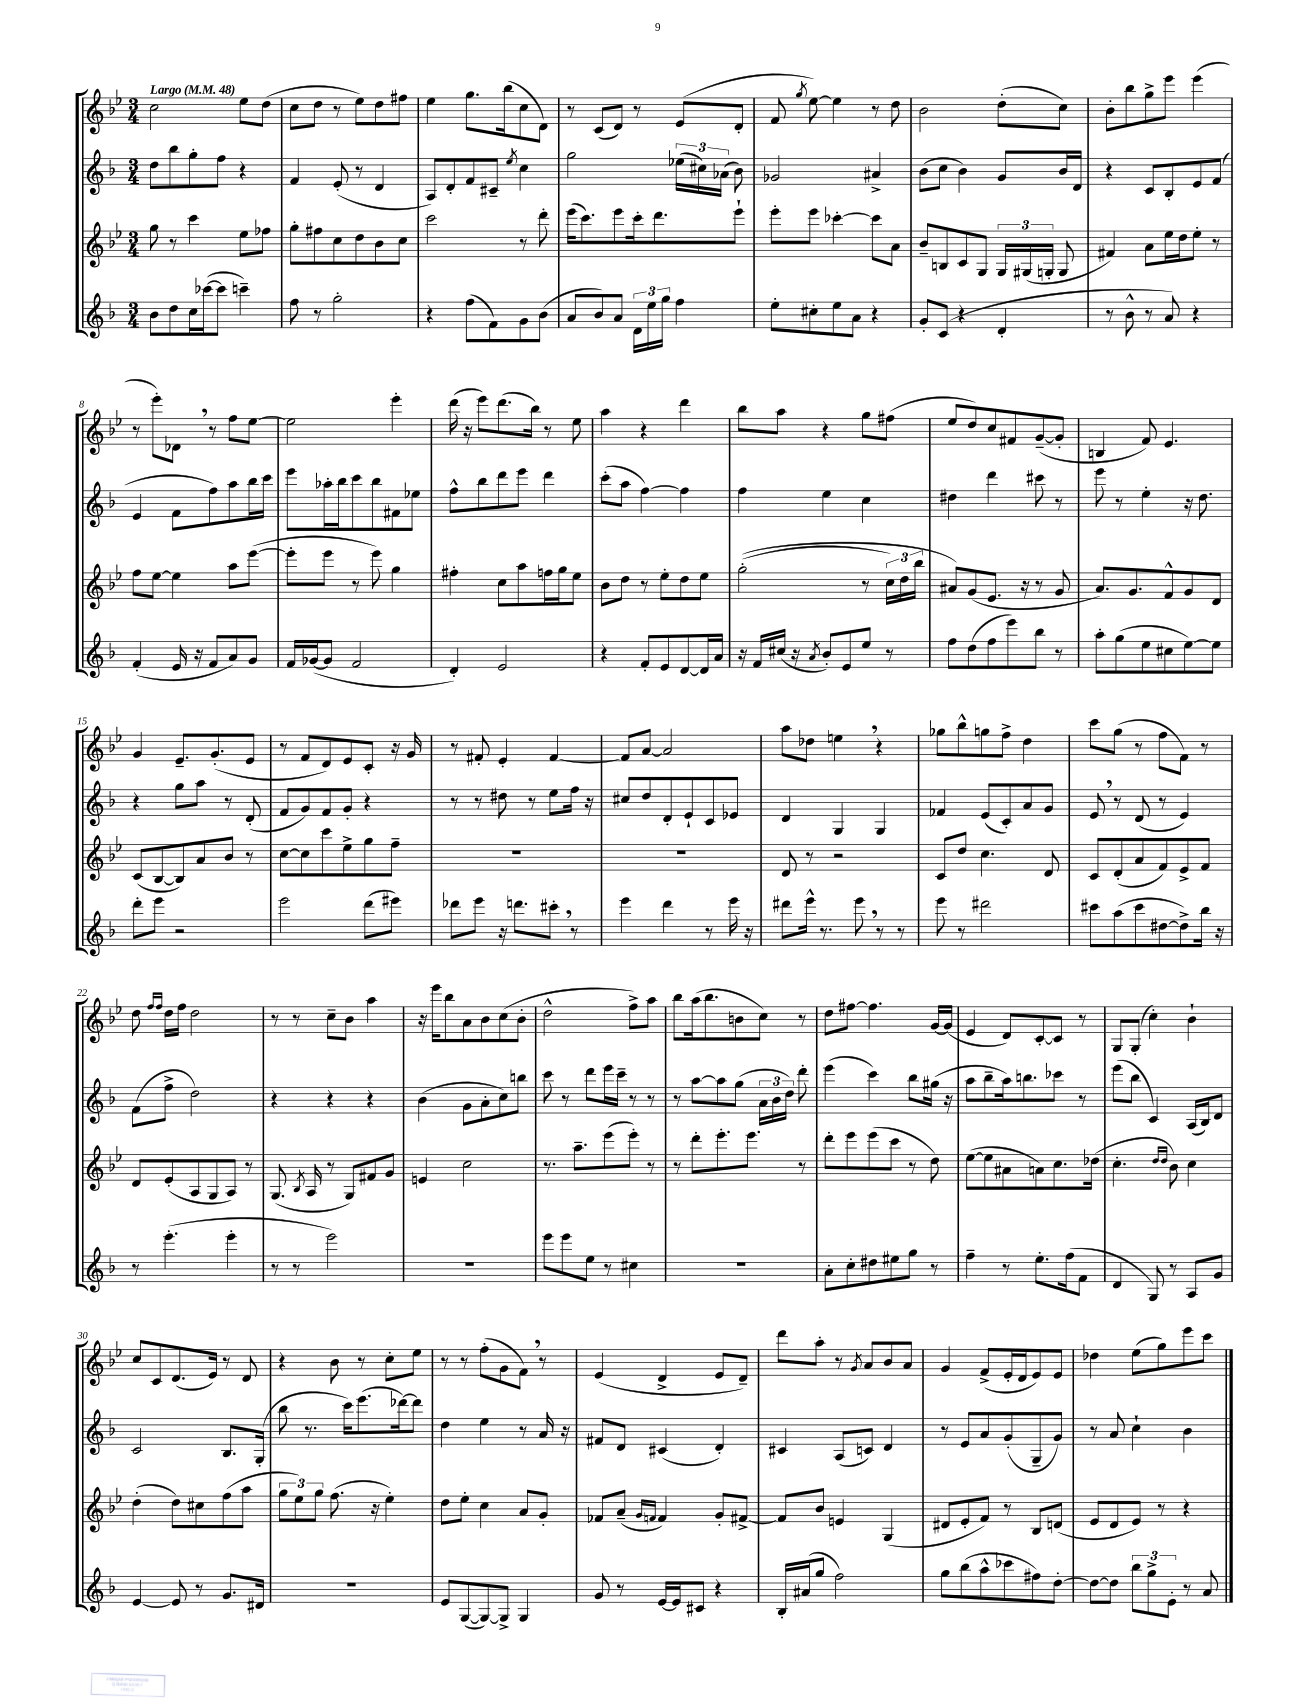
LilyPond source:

<<
\new StaffGroup <<
\new Staff = "s0" {
    \clef treble \key bes \major \numericTimeSignature \time 3/4 \tempo "Largo" 4 = 48
    \autoBeamOff c''2 ees''8[ d''8]( |
    c''8[ d''8] r8 ees''8[) d''8 fis''8] |
    ees''4 g''8.[ bes''16( c''8 d'8]) |
    r8 c'8[( d'8]) r8 ees'8[( d'8]-. |
    f'8 \acciaccatura { g''8 } ees''8~) ees''4 r8 d''8 |
    bes'2 d''8[-.( c''8]) |
    bes'8[-. bes''8 g''8-> ees'''8] ees'''4( |
    r8 ees'''8[-.) des'8] \breathe r8 f''8[ ees''8]~ |
    ees''2 ees'''4-. |
    d'''16( r16 ees'''8[) d'''8.( bes''16]) r8 ees''8 |
    a''4 r4 d'''4 |
    bes''8[ a''8] r4 g''8[ fis''8]( |
    ees''8[ d''8) c''8 fis'8 g'8~--( g'8]-. |
    b4 f'8) ees'4. |
    g'4 ees'8.[-- g'8.-.( ees'8] |
    r8 f'8[ d'8) ees'8 c'8]-. r16 g'16 |
    r8 fis'8-. ees'4-. fis'4~ |
    fis'8[ a'8]~ a'2 |
    a''8[ des''8] e''4 \breathe r4 |
    ges''8[ bes''8-^ g''8 f''8]-> d''4 |
    c'''8[ g''8]( r8 f''8[ f'8]) r8 |
    d''8 \grace { f''16[ f''16] } d''16[ f''16] d''2 |
    r8 r8 c''8[-- bes'8] a''4 |
    r16 ees'''16[ bes''8 a'8 bes'8 c''8( bes'8]-. |
    d''2-^ f''8[->) a''8] |
    bes''8[ a''16( bes''8. b'8 c''8]) r8 |
    d''8[ fis''8]~ fis''4. g'16[~ g'16]( |
    ees'4 d'8[) c'8~-. c'8] r8 |
    g8[ g8]-.( c''4-.) bes'4-! |
    c''8[ c'8 d'8.( ees'16]) r8 d'8 |
    r4 bes'8 r8 c''8[-. ees''8] |
    r8 r8 f''8[-.( g'8 f'8]) \breathe r8 |
    ees'4( d'4-> ees'8[ d'8]--) |
    d'''8[ a''8]-. r8 \acciaccatura { g'8 } a'8[ bes'8 a'8] |
    g'4 f'8[->( ees'16-. d'16 ees'8) ees'8] |
    des''4 ees''8[( g''8) ees'''8 c'''8] \bar "|." |
}
\new Staff = "s1" {
    \clef treble \key f \major \numericTimeSignature \time 3/4
    \autoBeamOff d''8[ bes''8 g''8-. f''8] r4 |
    f'4 e'8-.( r8 d'4 |
    a8[) d'8-. f'8 cis'8]-- \acciaccatura { e''8 } c''4 |
    g''2 \tuplet 3/2 { ees''16[( cis''16) aes'16]( } bes'8) |
    ges'2 ais'4-> |
    bes'8[( c''8] bes'4) g'8[ bes'16 d'16] |
    r4 c'8[ bes8-. e'8 f'8]( |
    e'4 f'8[ f''8) a''8 bes''16 c'''16] |
    e'''8[ aes''16-. bes''16 c'''8 bes''8 fis'8 ees''8] |
    f''8[-^ bes''8 d'''8 e'''8] d'''4 |
    c'''8[-.( a''8] f''4~) f''4 |
    f''4 e''4 c''4 |
    dis''4 d'''4 cis'''8 r8 |
    e'''8 r8 e''4-. r16 d''8. |
    r4 g''8[ a''8] r8 d'8-.( |
    f'8[ g'8) f'8 g'8]-. r4 |
    r8 r8 dis''8 r8 e''8[ f''16] r16 |
    cis''8[ d''8 d'8-. e'8-! c'8 ees'8] |
    d'4 g4 g4 |
    fes'4 e'8[( c'8-.) a'8 g'8] |
    e'8 \breathe r8 d'8( r8 e'4) |
    f'8[( f''8]-> d''2) |
    r4 r4 r4 |
    bes'4( g'8[ a'8-. c''8) b''8] |
    c'''8 r8 d'''8[ e'''16 c'''16]-- r8 r8 |
    r8 a''8[~ a''8 g''8]( \tuplet 3/2 { a'16[ bes'16 d''16]) } d'''8-. |
    e'''4( c'''4) bes''8[ gis''16]( r16 |
    a''8[ bes''8-- a''16) b''8. ces'''8] r8 |
    e'''8[( bes''8] c'4) a16[( bes16) d'8] |
    c'2 bes8.[ g16]-.( |
    bes''8 r8. c'''16[) e'''8.( des'''16~) des'''8] |
    d''4 e''4 r8 a'16 r16 |
    fis'8[ d'8] cis'4( d'4-.) |
    cis'4 a8[( c'8]) d'4 |
    r8 e'8[ a'8 g'8-.( g8-- g'8]) |
    r8 a'8 c''4-! bes'4 \bar "|." |
}
\new Staff = "s2" {
    \clef treble \key bes \major \numericTimeSignature \time 3/4
    \autoBeamOff g''8 r8 c'''4 ees''8[ fes''8] |
    g''8[-. fis''8 c''8 d''8 bes'8 c''8] |
    c'''2 r8 d'''8-. |
    ees'''16[( c'''8.) ees'''8 c'''16-. d'''8. ees'''8]-! |
    ees'''8[-. ees'''8] ces'''4~-. ces'''8[ a'8] |
    bes'8[-- b8 c'8 g8] \tuplet 3/2 { g16[ gis16( g16]-. } g8 |
    fis'4) a'8[ ees''16 d''16 ees''8]-. r8 |
    f''8[ ees''8]~ ees''4 a''8[ ees'''8]~( |
    ees'''8[-. ees'''8] r8 ees'''8) g''4 |
    fis''4-. c''8[ a''8 f''16 g''16 ees''8] |
    bes'8[ d''8] r8 ees''8[-. d''8 ees''8] |
    g''2-.(\( r8 \tuplet 3/2 { c''16[) d''16 bes''16] } |
    ais'8[\) g'8( ees'8.] r16 r8 g'8 |
    a'8.[) g'8. f'8-^ g'8 d'8] |
    c'8[( bes8~ bes8) a'8 bes'8] r8 |
    c''8[~ c''8 c'''8 ees''8-> g''8 f''8]-- |
    R2. |
    R2. |
    d'8 r8 r2 |
    c'8[ d''8] c''4. d'8 |
    c'8[ d'8-.( a'8 f'8) ees'8-> f'8] |
    d'8[ ees'8-.( a8 g8 a8]) r8 |
    g8.( \acciaccatura { bes8 } a16 r8 g8[) fis'8 g'8] |
    e'4 c''2 |
    r8. a''8.[-- ees'''8( ees'''8]-.) r8 |
    r8 d'''8[-. ees'''8.-. ees'''8.] r8 |
    d'''8[-. ees'''8 ees'''8( c'''8] r8 d''8) |
    ees''8[~( ees''8 ais'8 a'8) c''8. des''16]( |
    c''4.-. \grace { d''16[ d''16] } bes'8) c''4 |
    d''4-.( d''8[) cis''8 f''8( a''8] |
    \tuplet 3/2 { g''8[ ees''8) g''8] } f''8.( r16 ees''4-.) |
    d''8[ ees''8]-. c''4 a'8[ g'8]-. |
    fes'8[ a'8]--( \grace { g'16[ f'16] } f'4) g'8[-. fis'8]~-> |
    fis'8[ bes'8] e'4 g4( |
    dis'8[ ees'8-. f'8]) r8 bes8[ d'8]( |
    ees'8[ d'8 ees'8]) r8 r4 \bar "|." |
}
\new Staff = "s3" {
    \clef treble \key f \major \numericTimeSignature \time 3/4
    \autoBeamOff bes'8[ d''8 c''16 ces'''16~( ces'''8] c'''4--) |
    f''8 r8 g''2-. |
    r4 f''8[( f'8) g'8 bes'8]( |
    a'8[ bes'8) a'8] \tuplet 3/2 { d'16[ e''16 g''16] } f''4 |
    e''8[-. cis''8-. e''8 a'8] r4 |
    g'8[-. c'8]( r4 d'4-. |
    r8 bes'8-^ r8 a'8) r4 |
    f'4-.( e'16 r16 f'8[ a'8) g'8] |
    f'16[ ges'16~( ges'8] f'2 |
    d'4-.) e'2 |
    r4 f'8[-. e'8 d'8~ d'16 a'16] |
    r16 f'16[ cis''16]( r16 \acciaccatura { a'8 } bes'8[-.) e'8 e''8] r8 |
    f''8[ d''8( f''8 e'''8) bes''8] r8 |
    a''8[-. g''8( e''8 cis''8 e''8~) e''8] |
    d'''8[-. e'''8] r2 |
    e'''2 d'''8[( eis'''8]) |
    des'''8[ e'''8] r16 d'''8.[ cis'''8]-. \breathe r8 |
    e'''4 d'''4 r8 e'''16 r16 |
    dis'''8[ e'''16]-^ r8. e'''8 \breathe r8 r8 |
    e'''8 r8 dis'''2 |
    cis'''8[ a''8( cis'''8 dis''8~ dis''8->) bes''16] r16 |
    r8 e'''4.-.( e'''4-. |
    r8 r8 e'''2) |
    R2. |
    e'''8[ e'''8 e''8] r8 cis''4 |
    R2. |
    a'8[-. c''8-. dis''8 eis''8 g''8] r8 |
    f''4-- r8 e''8.[-. f''16( f'8] |
    d'4 g8) r8 a8[ g'8] |
    e'4~ e'8 r8 g'8.[ dis'16] |
    R2. |
    e'8[ g8~( g8~) g8]-> g4 |
    g'8 r8 e'16[~ e'16 cis'8] r4 |
    bes16[-. ais'16( g''8] f''2) |
    g''8[ bes''8( a''8-^ ces'''8 fis''8) d''8]~-. |
    d''8[~ d''8] \tuplet 3/2 { bes''8[ g''8-> e'8]-. } r8 a'8 \bar "|." |
}
>>
>>
